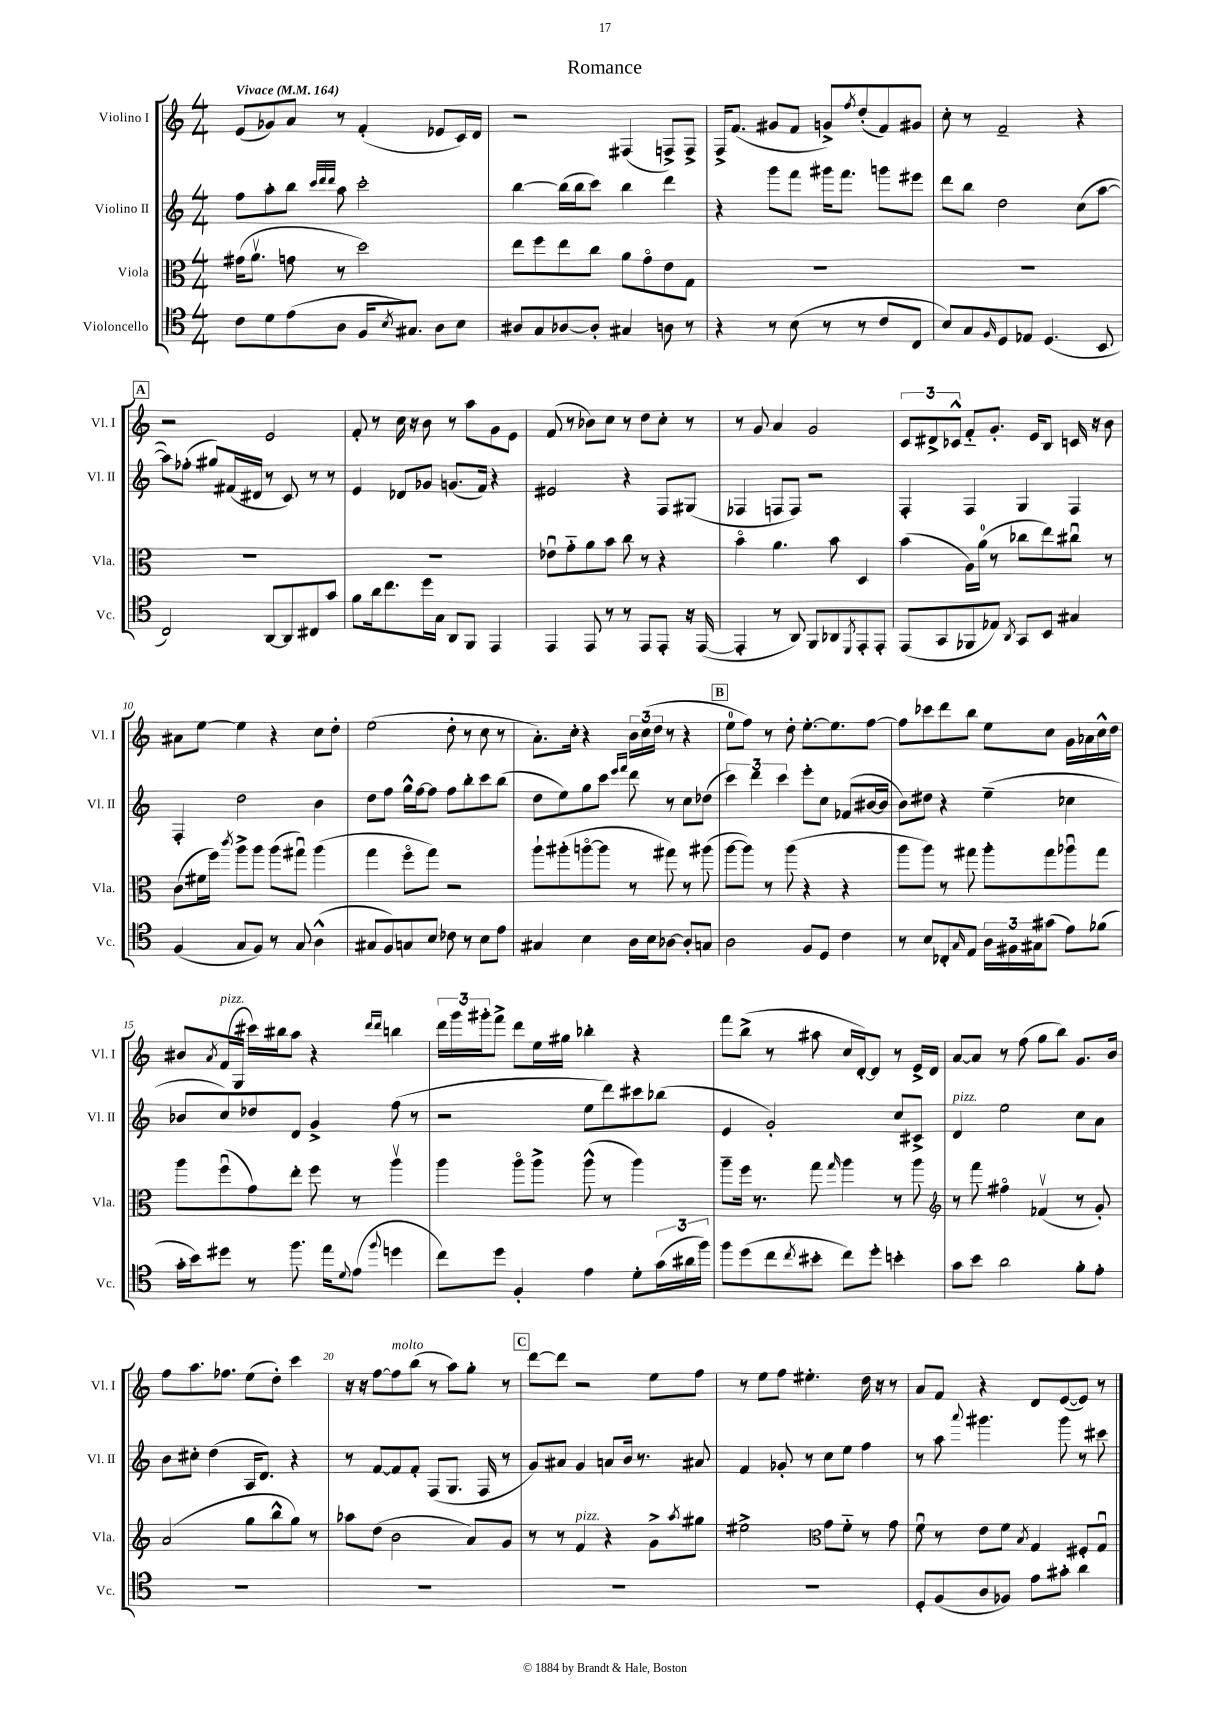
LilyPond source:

\header { title = "Romance" }
<<
\new StaffGroup <<
\new Staff = "s0" \with { instrumentName = "Violino I" shortInstrumentName = "Vl. I" } {
    \clef treble \key c \major \numericTimeSignature \time 4/4 \tempo "Vivace" 4 = 164
    e'8( ges'8) a'8 r8 f'4-.( ees'8 c'16) d'16 |
    r2 fis4( f8->) f8-> |
    f16-> f'8.( gis'8 f'8 g'8->) \acciaccatura { f''8 } d''8-.( f'8) gis'8 |
    c''8-. r8 f'2-- r4 |
    \mark \markup { \box "A" } r2 e'2 |
    f'8-. r8 c''16 r16 b'8 r8 a''8 g'8 e'8 |
    f'8( r8 bes'8) c''8 r8 d''8 c''8-. r8 |
    r8 g'8 a'4 g'2 |
    \tuplet 3/2 { c'8 dis'8-> ces'8-^ } f'8-_ g'8.-. e'16 b8 c'16 r16 b'8 |
    ais'8 e''8~ e''4 r4 c''8 d''8-. |
    e''2( d''8-. r8 c''8 r8 |
    a'8.-.) c''16-. r4 \tuplet 3/2 { b'16 c''16( d''16 } r8 r4 |
    \mark \markup { \box "B" } e''8-0 f''8) r8 d''8-. e''8.~-. e''8. f''8~ |
    f''8 ces'''8 d'''8 b''8 e''8 c''8 g'16 aes'16 c''16-^ d''16 |
    bis'8 \acciaccatura { a'8 } f'16^\markup { \italic "pizz." }( g16 cis'''16) bis''16 a''8 r4 \grace { d'''16 d'''16 } b''4 |
    \tuplet 3/2 { d'''16 g'''16 gis'''16-. } f'''8-> d'''8 e''16 gis''16 bes''4-. r4 |
    f'''8 b''8->( r8 ais''8 c''16 d'16~-.) d'8 r8 e'16-> d'16 |
    a'8~ a'8 r8 f''8( g''8 b''8) g'8. b'16 |
    f''8 a''8. fes''8. e''8( d''8-.) c'''4 |
    r16 r16 f''8~ f''8^\markup { \italic "molto" } b''8( r8 a''8) g''8-. r8 |
    \mark \markup { \box "C" } d'''8~ d'''8 r2 e''8 f''8 |
    r8 e''8 f''8 eis''4.-. d''16 r16 r8 |
    a'8 f'8 r4 d'8 e'8~( e'8) r8 \bar "|." |
}
\new Staff = "s1" \with { instrumentName = "Violino II" shortInstrumentName = "Vl. II" } {
    \clef treble \key c \major \numericTimeSignature \time 4/4
    f''8 a''8-. b''8 \grace { c'''32 d'''32 d'''32 } a''8 c'''2-. |
    b''4~ b''16( b''16 c'''8) b''4 d'''4 |
    r4 g'''8 f'''8 gis'''16 f'''8. g'''8 eis'''8 |
    d'''8 b''8 d''2 c''8( a''8~ |
    \mark \markup { \box "A" } a''8) fes''8-.( gis''8) fis'16( dis'16 r8 c'8) r8 r8 |
    e'4 des'8 ges'8 g'8.( f'16) r4 |
    eis'2 r4 f8 gis8( |
    fes4 f8 f8) r2 |
    f4-. f4 g4 f4 |
    f4-. d''2 b'4 |
    d''8 f''8 g''16-^ f''16~ f''8 f''8 b''8-. c'''8 b''8( |
    d''8 e''8) g''8 c'''8 \grace { e'''16 f'''16 } d'''8 r8 c''8 des''8( |
    \mark \markup { \box "B" } \tuplet 3/2 { c'''4) d'''4 c'''4 } e'''8-. c''8 fes'8( bis'16~ bis'16 |
    b'8) dis''8 r4 e''4--( ces''4 |
    bes'8 c''8) des''8 d'8 g'4-> f''8( r8 |
    r2 e''8 d'''8) cis'''8 bes''8( |
    e'4 g'2-.) c''8 cis'8-> |
    d'4^\markup { \italic "pizz." } e''2 c''8 a'8 |
    b'8 cis''8-. d''4( a16 d'8.) r4 |
    r8 f'8~ f'8 f'8-. f8( g8. f16 r8 |
    \mark \markup { \box "C" } g'8) ais'8 g'4 a'8 b'16 r8. ais'8 |
    f'4 ges'8-. r8 c''8 e''8 f''4 |
    r8 a''8 \appoggiatura { a'''8 } gis'''4. gis'''8 r8 cis'''8 \bar "|." |
}
\new Staff = "s2" \with { instrumentName = "Viola" shortInstrumentName = "Vla." } {
    \clef alto \key c \major \numericTimeSignature \time 4/4
    gis'16( a'8.\upbow g'8 r8 d''2) |
    e''8 f''8 e''8 c''8 a'8 g'8\flageolet e'8 g8 |
    R1 |
    R1 |
    \mark \markup { \box "A" } R1 |
    R1 |
    ees'8\downbow g'8-_ a'8 b'8 c''8 r8 r4 |
    b'4\flageolet a'4. b'8 d4 |
    b'4( a16) a'16-0( r8 ces''8 e''8) cis''8\downbow r8 |
    c'8( fis'16 f''16) \acciaccatura { c'''8 } a''8-> a''8 a''8( gis''8\downbow) a''4( |
    g''4 f''8\flageolet g''8) r2 |
    a''8-! ais''8-.( a''8~\flageolet a''8 r8 gis''8) r8 ais''8( |
    \mark \markup { \box "B" } a''8~ a''8) r8 a''8( r4 r4 |
    a''8 a''8) r8 gis''8 a''8-. gis''8 aes''8\downbow gis''8 |
    a''8 f''8\downbow( g'8) e''8-. f''8 r8 a''4\upbow |
    a''4 a''8\flageolet a''8-> a''8-^( r8 a''4) |
    a''8-- f''16 r8. g''8 \grace { g''16 } a''4 r8 a''8 |
    \clef treble r8 f'''8 fis''4\flageolet fes'4\upbow( r8 g'8-.) |
    a'2( g''8 b''8-^ g''8) r8 |
    aes''8 d''8( b'2 a'8) g'8 |
    \mark \markup { \box "C" } r8 r8 f'4^\markup { \italic "pizz." } r4 g'8-> \acciaccatura { a''8 } gis''8 |
    eis''2-> \clef alto g'8 f'8-_ r8 g'8 |
    f'8\downbow r8 e'8 f'8 \acciaccatura { b8 } g4 fis8-. g8\downbow \bar "|." |
}
\new Staff = "s3" \with { instrumentName = "Violoncello" shortInstrumentName = "Vc." } {
    \clef tenor \key c \major \numericTimeSignature \time 4/4
    c'8 d'8 e'8( a8 f16 \acciaccatura { b8 } gis8.) a8 b8 |
    ais8 g8 aes8~ aes8-. gis4 a8 r8 |
    r4 r8 b8( r8 r8 c'8 c8 |
    b8) g8 \grace { f16 } d8 ees8 d4.( b,8 |
    \mark \markup { \box "A" } c2) a,8~ a,8 cis8 g'8 |
    f'8 a'16 c''8. d''16 g16 a,8 f,8 e,4 |
    e,4 e,8 r8 r8 e,8 e,8-. r16 e,16~( |
    e,4-. r8 a,8) f,8 aes,8 \acciaccatura { d,8 } e,8-. e,8-. |
    e,8( g,8 fes,8 ees8) \acciaccatura { a,8 } g,8 b,8 gis4 |
    f4( g8 f8) r8 g8 a4-^( |
    gis8 f8) g8 b8 ces'8 r8 b8 e'8 |
    gis4 b4 a16 b16 aes8~ aes8-. g8 |
    \mark \markup { \box "B" } a2 f8 d8 c'4 |
    r8 b8 ces8-. \grace { g16 } e8 \tuplet 3/2 { a16 fis16 gis16 } gis'8( e'8) fes'8( |
    g'16-. b'16) dis''8 r8 f''8. e''16 \appoggiatura { d'8 } e'8( \appoggiatura { f''8 } d''4 |
    c''8) d''8 f4-. e'4 d'8-. \tuplet 3/2 { g'16( ais'16 f''16) } |
    f''8 d''8( c''8 \acciaccatura { c''8 } bis'8-. c''8) d''8-. b'4-. |
    g'8 b'8 a'2 f'8-. e'8-. |
    R1 |
    R1 |
    \mark \markup { \box "C" } R1 |
    R1 |
    d8-. f8( a8 fes8) e'8 gis'8-. a'4 \bar "|." |
}
>>
>>
\layout { \context { \Score \override BarNumber.break-visibility = ##(#f #t #t) barNumberVisibility = #(every-nth-bar-number-visible 5) } }
